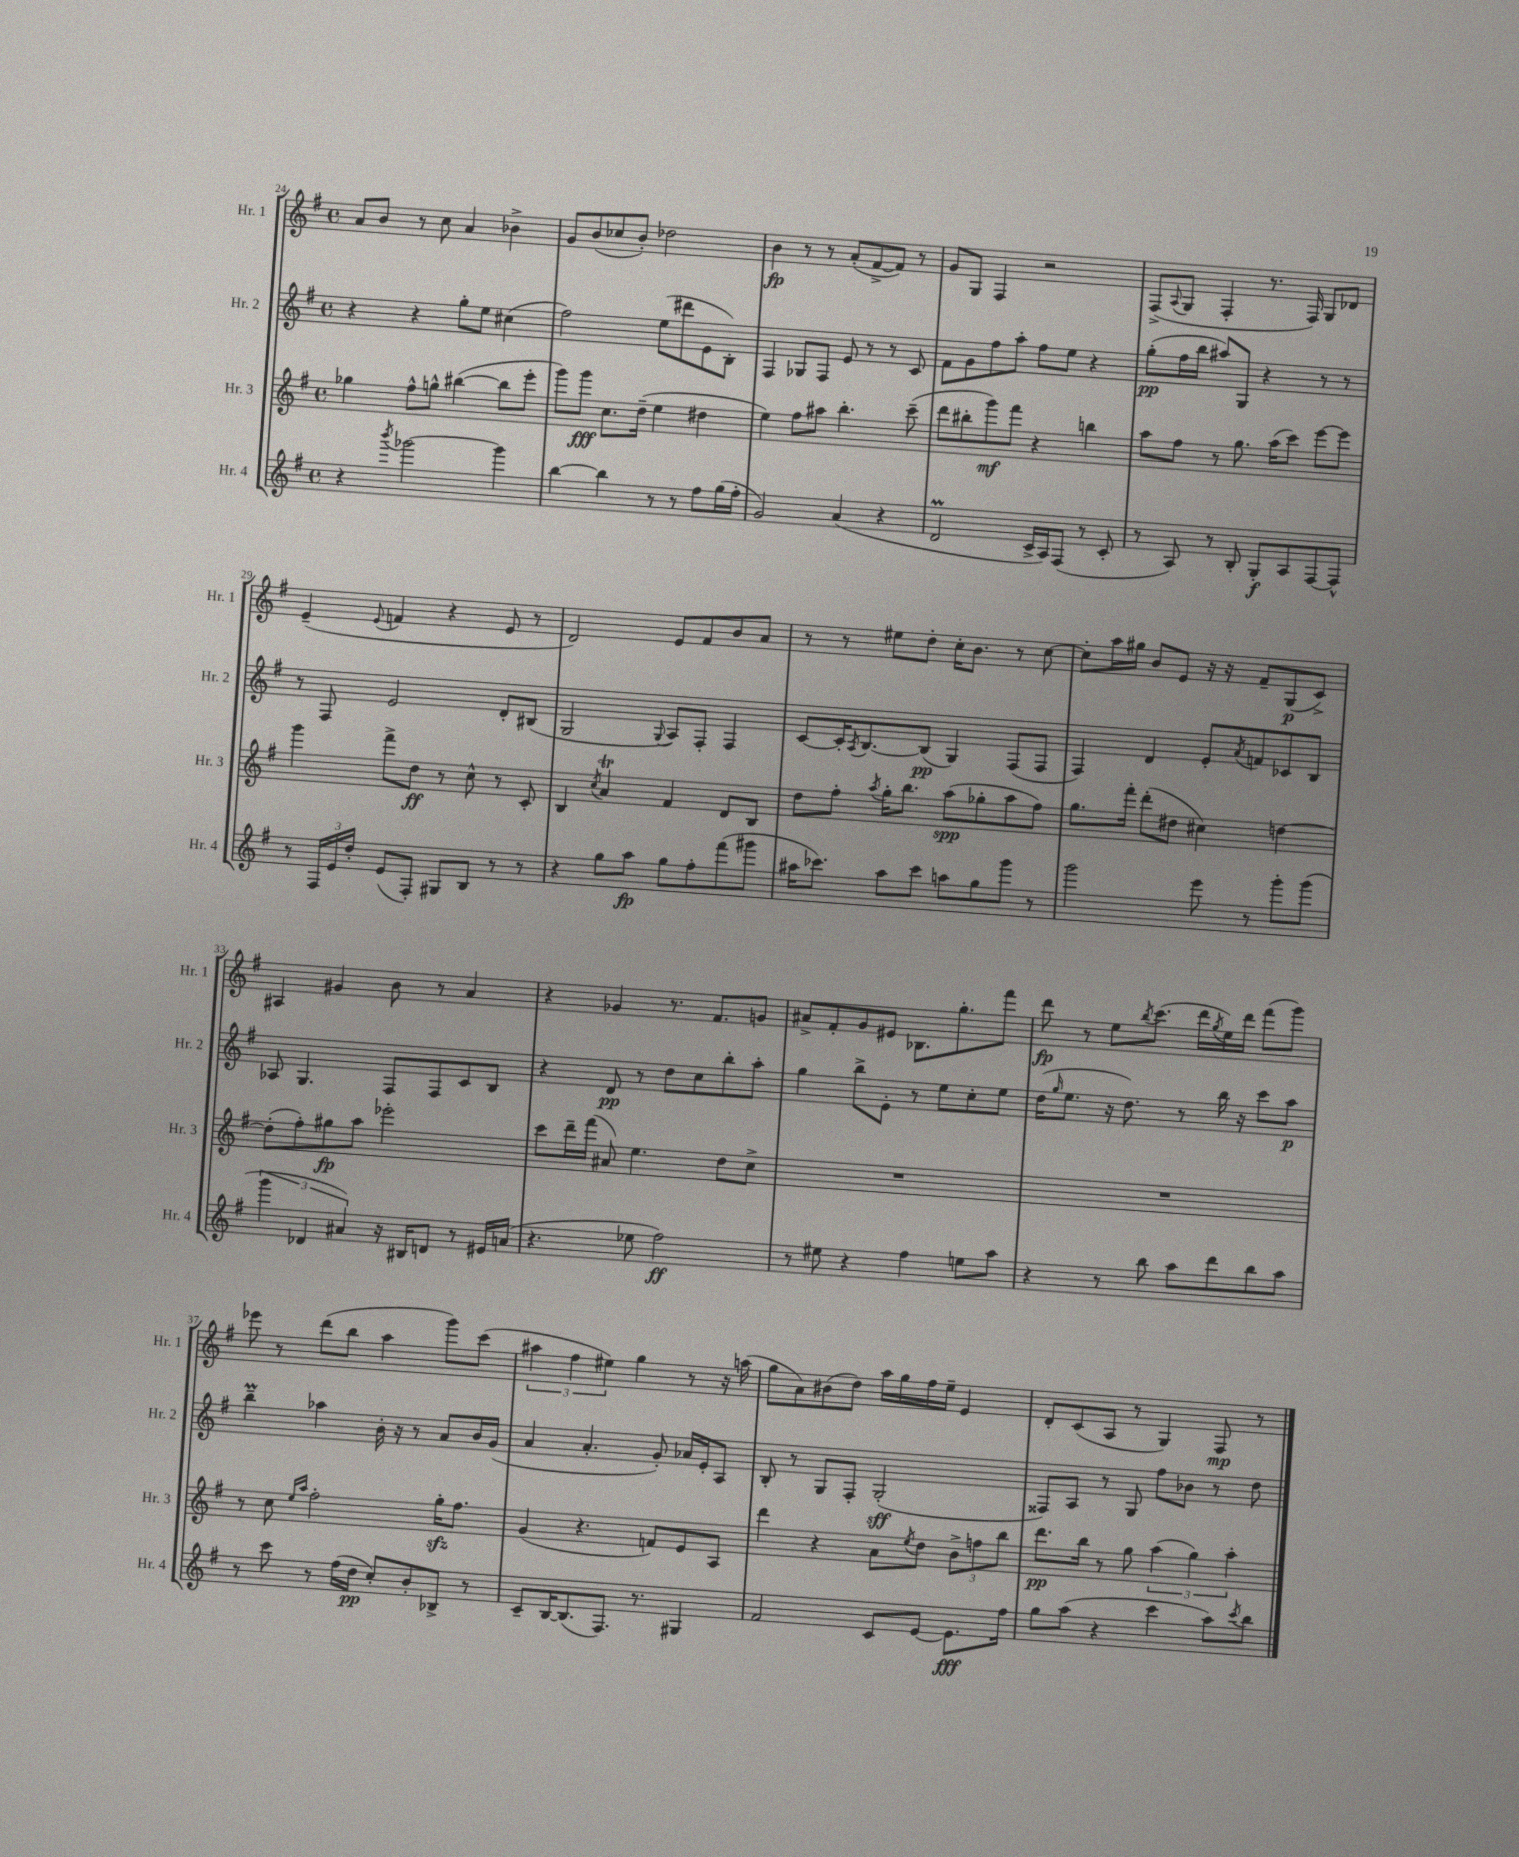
<<
\new StaffGroup <<
\new Staff = "s0" \with { instrumentName = "Hr. 1" shortInstrumentName = "Hr. 1" } {
    \clef treble \key g \major \defaultTimeSignature \time 4/4
    a'8 b'8 r8 c''8 a'4 bes'4-> |
    g'8 b'8( ces''8 b'8-.) des''2 |
    b'4\fp r8 r8 a'8-.( fis'8~-> fis'8) r8 |
    g'8 g8 fis4 r2 |
    fis8->( \appoggiatura { a8 } g8 fis4-. r8. fis16) g8 des'8 |
    e'4--( \appoggiatura { e'8 } f'4 r4 e'8 r8 |
    d'2) e'8 fis'8 b'8 a'8 |
    r8 r8 eis''8 d''8-. c''16-. b'8. r8 c''8~ |
    c''8-. a''16 gis''16 b'8 e'8 r16 r16 fis'8-- g8\p( c'8->) |
    ais4 gis'4 b'8 r8 a'4 |
    r4 ges'4 r8. fis'8. g'8 |
    ais'8-> fis'8-. g'8 eis'8 bes8. g''8.-. fis'''8 |
    d'''8\fp r8 e''8 \acciaccatura { b''8 } c'''8.( d'''16 \acciaccatura { g''8 } e''16) d'''16 fis'''8( g'''8) |
    ees'''8 r8 d'''8( b''8 a''4 g'''8) c'''8( |
    \tuplet 3/2 { ais''4 fis''4 eis''4) } g''4 r8 r16 a''16( |
    g''8 a'8) bis'8( d''8) a''16 g''16 fis''16 e''16-- e'4 |
    d'8-. c'8( a8 r8 g4) fis8\mp r8 \bar "|." |
}
\new Staff = "s1" \with { instrumentName = "Hr. 2" shortInstrumentName = "Hr. 2" } {
    \clef treble \key g \major \defaultTimeSignature \time 4/4
    r4 r4 g''8-. e''8 cis''4( |
    fis''2) e''8( dis'''8 e'8 b8-.) |
    fis4 ges8 fis8 e'8 r8 r8 c'8 |
    fis'8 g'8 fis''8 a''8-. fis''8 e''8 r4 |
    g''8-.\pp( fis''16 b''16 ais''8) g8 r4 r8 r8 |
    r8 fis8 e'2 d'8-. bis8( |
    g2 \appoggiatura { g8 } a8) fis8-. fis4 |
    c'8~ c'16-. \acciaccatura { a8 } b8.~ b8\pp( g4) fis8( fis8 |
    fis4) d'4 e'8-. \acciaccatura { a'8 } f'8 ces'8 b8 |
    aes8 g4. fis8 fis8 c'8 b8 |
    r4 d'8\pp r8 d''8 c''8 b''8-. a''8-. |
    g''4 b''8-> e'8-. r8 e''8 c''8-. e''8 |
    d''16( \grace { g''16 } e''8. r16 d''8.) r8 b''16 r16 c'''8 a''8\p |
    b''4--\prall aes''4 b'16-. r16 r8 a'8 b'16 g'16( |
    a'4 a'4.-. g'8-.) aes'16 e'16-. a8 |
    b8-. r8 g8 fis8-. g2-.\sff( |
    fisis8) a8 r8 g8 fis''8 bes'8 r8 d''8 \bar "|." |
}
\new Staff = "s2" \with { instrumentName = "Hr. 3" shortInstrumentName = "Hr. 3" } {
    \clef treble \key g \major \defaultTimeSignature \time 4/4
    ges''4 fis''8-^ g''8-^ bis''4~( bis''8 e'''8-. |
    g'''8) g'''8\fff c''8. d''16--( e''4 dis''4 |
    e''4) fis''8 ais''8 b''4.-. c'''8--( |
    d'''8 bis''8-. g'''8\mf) fis'''8 r4 b''4 |
    a''8 fis''8 r8 g''8. a''16( c'''8) e'''8~ e'''8 |
    g'''4 fis'''8-> d''8\ff r8 c''8-^ r8 c'8-. |
    b4 \acciaccatura { c''8 } a'4\trill fis'4 d'8 b8 |
    d''8 fis''8-. \acciaccatura { a''8 } g''16-. b''8. a''8\spp( ges''8-. a''8 fis''8) |
    g''8. fis'''16-. d'''8-.( dis''8 cis''4) d''4~ |
    d''8-.( fis''8-.) gis''8\fp a''8 ees'''2-. |
    c'''8 d'''16-- fis'''16( ais'8) e''4. d''8 c''8-> |
    R1 |
    R1 |
    r8 c''8 \grace { e''16 a''16 } fis''2-. g''16-.\sfz fis''8. |
    g'4( r4. f'8) e'8 a8 |
    d'''4 r4 a'8 \acciaccatura { e''8 } d''8 \tuplet 3/2 { b'8-> f''8 b''8 } |
    d'''8.\pp b''16 r8 g''8 \tuplet 3/2 { a''4( g''4) a''4-. } \bar "|." |
}
\new Staff = "s3" \with { instrumentName = "Hr. 4" shortInstrumentName = "Hr. 4" } {
    \clef treble \key g \major \defaultTimeSignature \time 4/4
    r4 \acciaccatura { b'''8 } ges'''2~ ges'''4 |
    b''4~ b''4 r8 r8 fis''8 g''16( fis''16-. |
    g'2) a'4( r4 |
    d'2\prall c'16-> a16) fis8( r8 c'8-. |
    r8 a8) r8 b8-. g8-.\f a8 fis8~ fis8-^ |
    r8 \tuplet 3/2 { fis16 e'16 d''16-. } e'8( fis8-.) gis8 b8 r8 r8 |
    r4 g''8 a''8\fp g''8 fis''8-. fis'''8( gis'''8 |
    ais''16 ces'''8.) ais''8 ces'''8 a''8 g''8 g'''8 r8 |
    g'''2 e'''8 r8 g'''8-. g'''8( |
    \tuplet 3/2 { g'''4 des'4 ais'4) } r16 bis16 d'8 r8 eis'16 a'16( |
    r4. ees''8 fis''2\ff) |
    r8 eis''8 r4 fis''4 e''8 a''8 |
    r4 r8 b''8 a''8 d'''8 b''8 a''8 |
    r8 c'''8 r8 fis''16( d''16\pp c''8-.) b'8-. bes8-> r8 |
    c'8-- b16~ b8.( fis8.) r8. gis4 |
    fis'2 c'8 e'8~ e'8.\fff fis''16 |
    g''8 a''8( r4 c'''4 a''8) \acciaccatura { c'''8 } b''8 \bar "|." |
}
>>
>>
\layout { \context { \Score currentBarNumber = #24 } }
